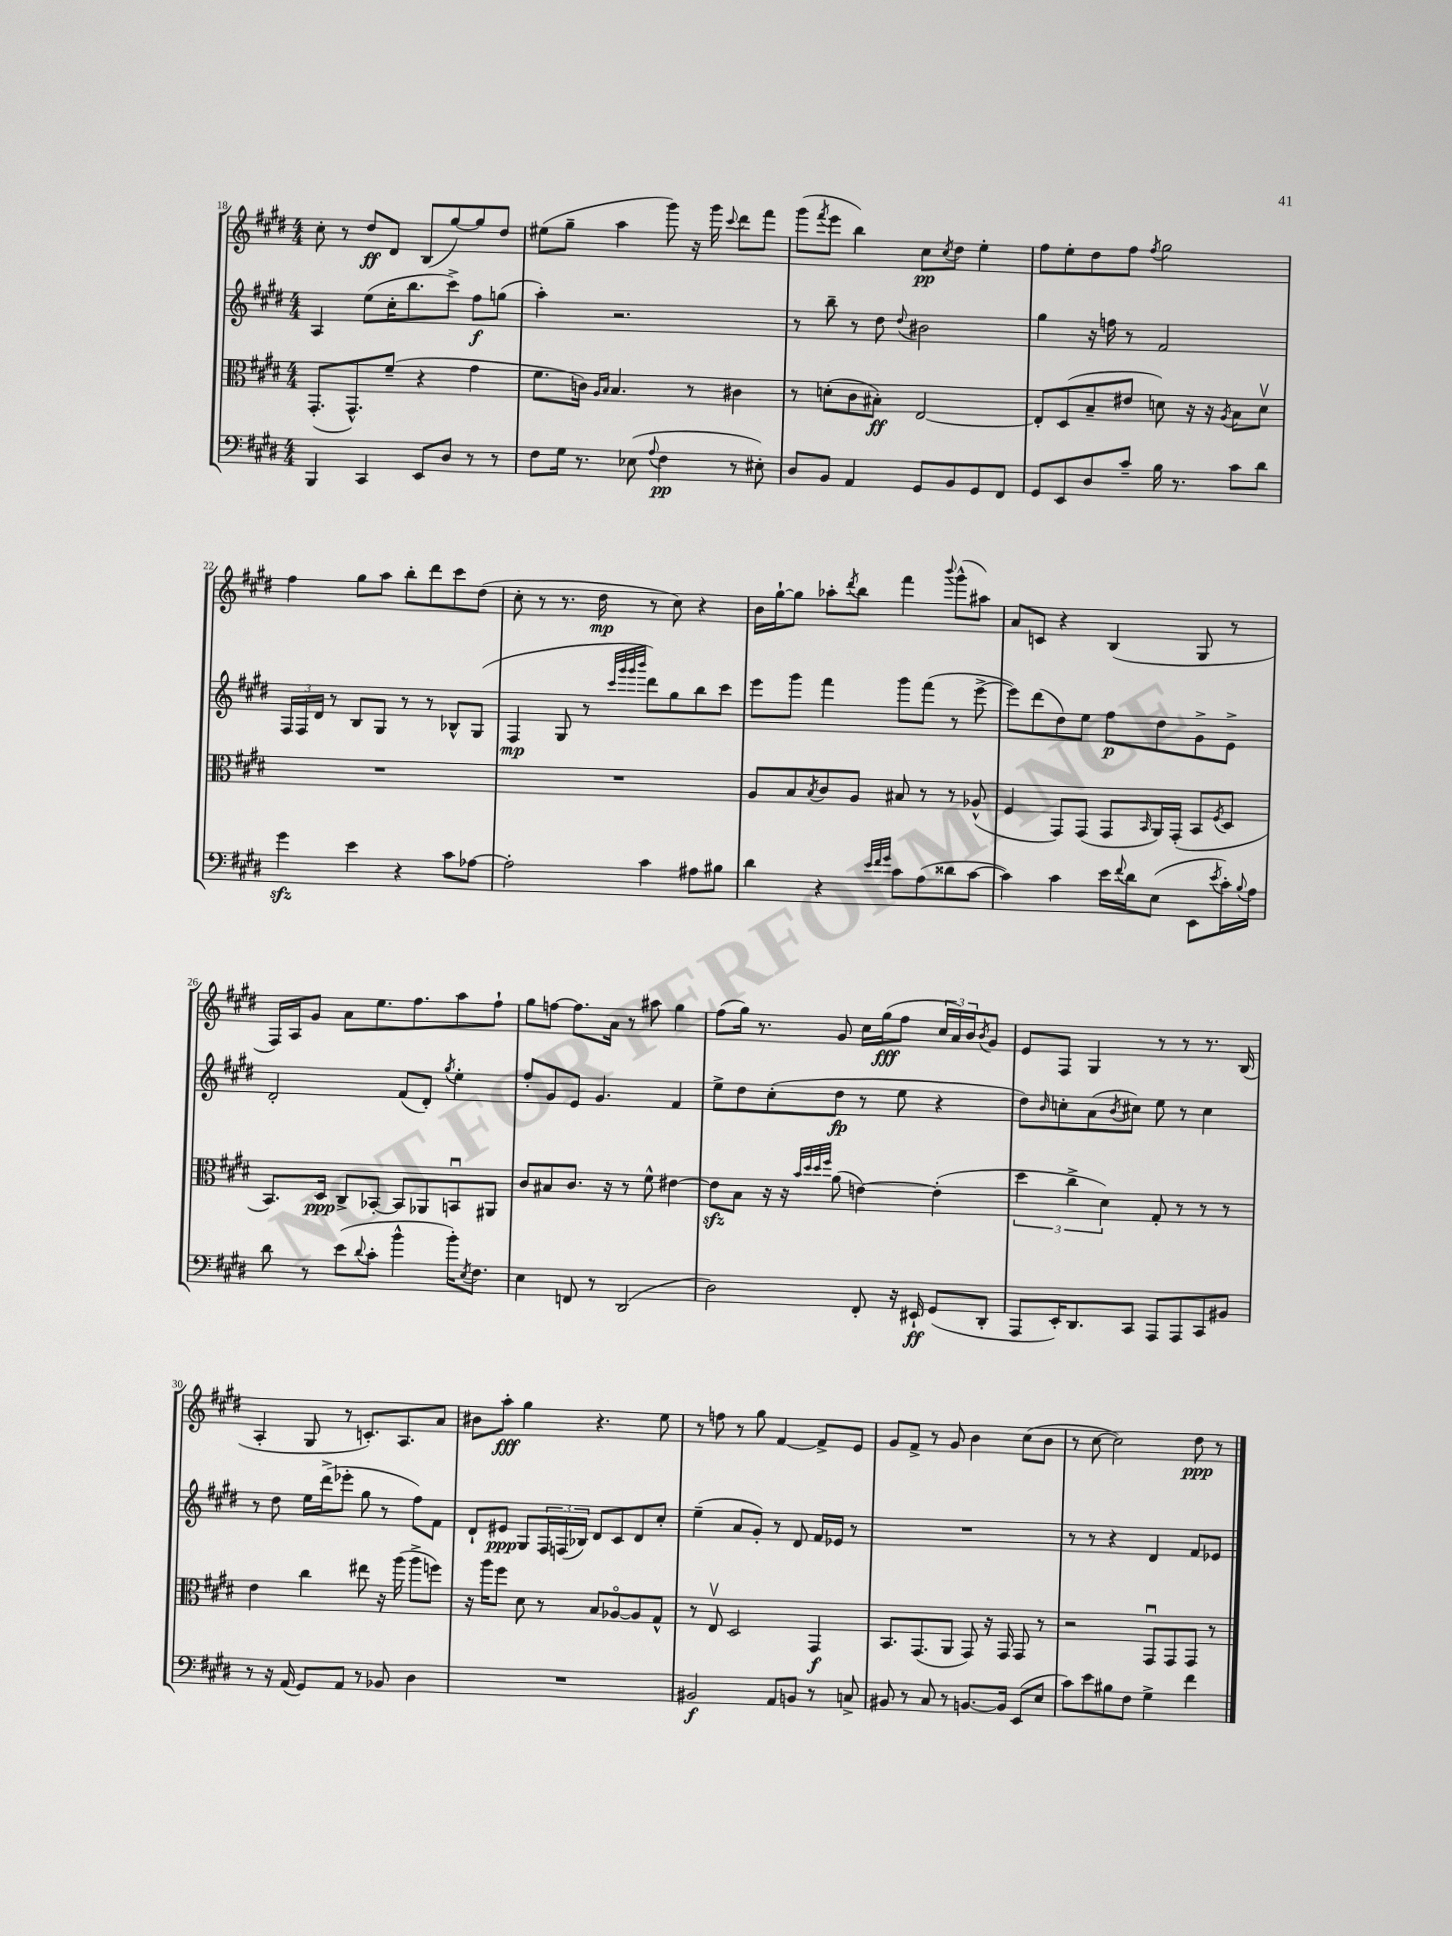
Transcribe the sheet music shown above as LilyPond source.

<<
\new StaffGroup <<
\new Staff = "s0" {
    \clef treble \key e \major \numericTimeSignature \time 4/4
    cis''8-. r8 dis''8\ff dis'8 b8( gis''8~) gis''8 dis''8 |
    eis''8( gis''8-- a''4 gis'''8) r16 gis'''16 \appoggiatura { cis'''8 } dis'''8 fis'''8 |
    gis'''8( \acciaccatura { fis'''8 } e'''8 b''4) cis''8\pp \acciaccatura { cis''8 } dis''8 e''4-. |
    fis''8 e''8-. dis''8 fis''8 \acciaccatura { fis''8 } gis''2 |
    fis''4 gis''8 a''8 b''8-. dis'''8 cis'''8 dis''8( |
    cis''8-. r8 r8. dis''16\mp r8 cis''8) r4 |
    b'16 gis''16~-! gis''8 aes''8-. \acciaccatura { dis'''8 } b''8 fis'''4 \appoggiatura { b'''8 } gis'''8-^( ais''8) |
    a'8 c'8 r4 b4( gis8 r8 |
    fis16) a16 gis'8 a'8 e''8. fis''8. a''8 fis''8-! |
    gis''8 f''8~ f''8. a'16 r8 ais''8 gis''4 |
    fis''8( gis''16) r8. gis'8 cis''16 gis''16\fff( fis''8 \tuplet 3/2 { cis''16 a'16) b'16 } \acciaccatura { b'8 } gis'8 |
    e'8 fis8 gis4 r8 r8 r8. b16( |
    a4-. gis8 r8 c'8.-.) a8. a'8 |
    bis'8 a''8-.\fff gis''4 r4. e''8 |
    r8 f''8 r8 gis''8 fis'4~ fis'8-> e'8 |
    gis'8 fis'8-> r8 gis'8 b'4 cis''8( b'8 |
    r8 cis''8~ cis''2) dis''8\ppp r8 \bar "|." |
}
\new Staff = "s1" {
    \clef treble \key e \major \numericTimeSignature \time 4/4
    a4 e''8( cis''16-. b''8. cis'''8->) fis''8\f g''8( |
    a''4-.) r2. |
    r8 b''8-- r8 dis''8 \appoggiatura { dis''8 } bis'2 |
    gis''4 r16 f''16 r8 fis'2 |
    \tuplet 3/2 { fis16 fis16 dis'16 } r8 b8 gis8 r8 r8 bes8-^ gis8( |
    fis4\mp gis8 r8 \grace { cis'''32 gis'''32 gis'''32 b'''32 } dis'''8) gis''8 b''8 cis'''8 |
    e'''8 gis'''8 fis'''4 gis'''8 fis'''8( r8 e'''8~-> |
    e'''8) dis'''8( dis''8) e''8 fis''8\p dis''8 gis'8-> e'8-> |
    dis'2-. fis'8( dis'8-.) \acciaccatura { gis''8 } e''4-. |
    fis''8-. gis'8 e'8 gis'4. fis'4 |
    e''8-> dis''8 cis''8-.( dis''8\fp r8 e''8 r4 |
    dis''8) \grace { b'16 } c''8-. a'8( \acciaccatura { b'8 } cis''8) e''8 r8 cis''4 |
    r8 dis''8 e''16 dis'''16->( ees'''8-. gis''8 r8 fis''8) fis'8 |
    dis'8-! eis'8\ppp gis8 \tuplet 3/2 { fis16 f16( bes16) } dis'8 cis'8 dis'8 cis''8-. |
    e''4--( a'8 gis'8-.) r8 dis'8 fis'16 ees'16 r8 |
    R1 |
    r8 r8 r4 dis'4 fis'8 ees'8 \bar "|." |
}
\new Staff = "s2" {
    \clef alto \key e \major \numericTimeSignature \time 4/4
    gis,8.-.( gis,8.-^) fis'8--( r4 gis'4 |
    fis'8. c'16) \grace { a16 b16 } b4. r8 cis'4 |
    r8 d'8-.( cis'8 bis8-.\ff) e2~ |
    e8-. dis8( b8-- eis'8 d'8) r16 r16 \acciaccatura { a8 } b8 d'8\upbow |
    R1 |
    R1 |
    a8 b8 \acciaccatura { b8 } cis'8 a8 bis8 r8 r8 aes8-^( |
    fis4 gis,8) gis,8( gis,8 \grace { b,16 } a,16) gis,16-.( b,8 \acciaccatura { fis8 } dis8 |
    b,8.) dis16\ppp cis8-> bes,8~-. bes,8 aes,8 b,8\downbow ais,8 |
    cis'8 bis8 cis'8. r16 r8 fis'8-^ eis'4~ |
    eis'8\sfz b8 r16 r16 \grace { b'32 dis''32 dis''32 fis''32 } a'8( e'4~) e'4-.( |
    \tuplet 3/2 { dis''4 cis''4-> dis'4) } gis8-. r8 r8 r8 |
    e'4 cis''4 eis''8 r16 a''16( a''8-> f''8) |
    r16 a''16 fis''8 dis'8 r8 b8 aes8~\flageolet aes8 gis8-^ |
    r8 e8\upbow dis2 gis,4\f |
    b,8. gis,8.( a,8 gis,8) r16 gis,16 gis,8 r8 |
    r2 gis,8\downbow gis,8 gis,8 r8 \bar "|." |
}
\new Staff = "s3" {
    \clef bass \key e \major \numericTimeSignature \time 4/4
    b,,4 cis,4 e,8 dis8 r8 r8 |
    fis8 gis16 r8. ees8( \appoggiatura { a8 } fis4\pp r8 eis8-.) |
    dis8 b,8 a,4 gis,8 b,8 gis,8 fis,8 |
    gis,8 e,8 dis8 cis'8-- b16 r8. cis'8 dis'8 |
    gis'4\sfz e'4 r4 cis'8 aes8~ |
    aes2-. cis'4 ais8 bis8 |
    dis'4 r4 \grace { e'32 fis'32 gis'32 } cis'8 a8( disis'8 cis'8~ |
    cis'4) cis'4 e'16 \appoggiatura { fis'8 } dis'16 e8( e,8 \acciaccatura { e'8 } cis'16-.) \appoggiatura { b8 } a16 |
    dis'8 r8 e'8( \appoggiatura { dis'8 } cis'8-. b'4-^ b'16-.) \acciaccatura { e8 } fis8. |
    e4 f,8 r8 dis,2( |
    dis2) fis,8-. r16 eis,16-!\ff gis,8( dis,8-. |
    a,,8 e,16-.) dis,8. cis,8 a,,8 a,,8 cis,8 bis,8 |
    r8 r16 a,16( gis,8) a,8 r8 bes,8 dis4 |
    R1 |
    bis,2\f a,8 b,8 r8 c8-> |
    bis,8 r8 cis8 r8 b,8.~ b,16 e,8( e8 |
    cis'8) e'8 bis8 fis8 gis4-> fis'4 \bar "|." |
}
>>
>>
\layout { \context { \Score currentBarNumber = #18 } }
